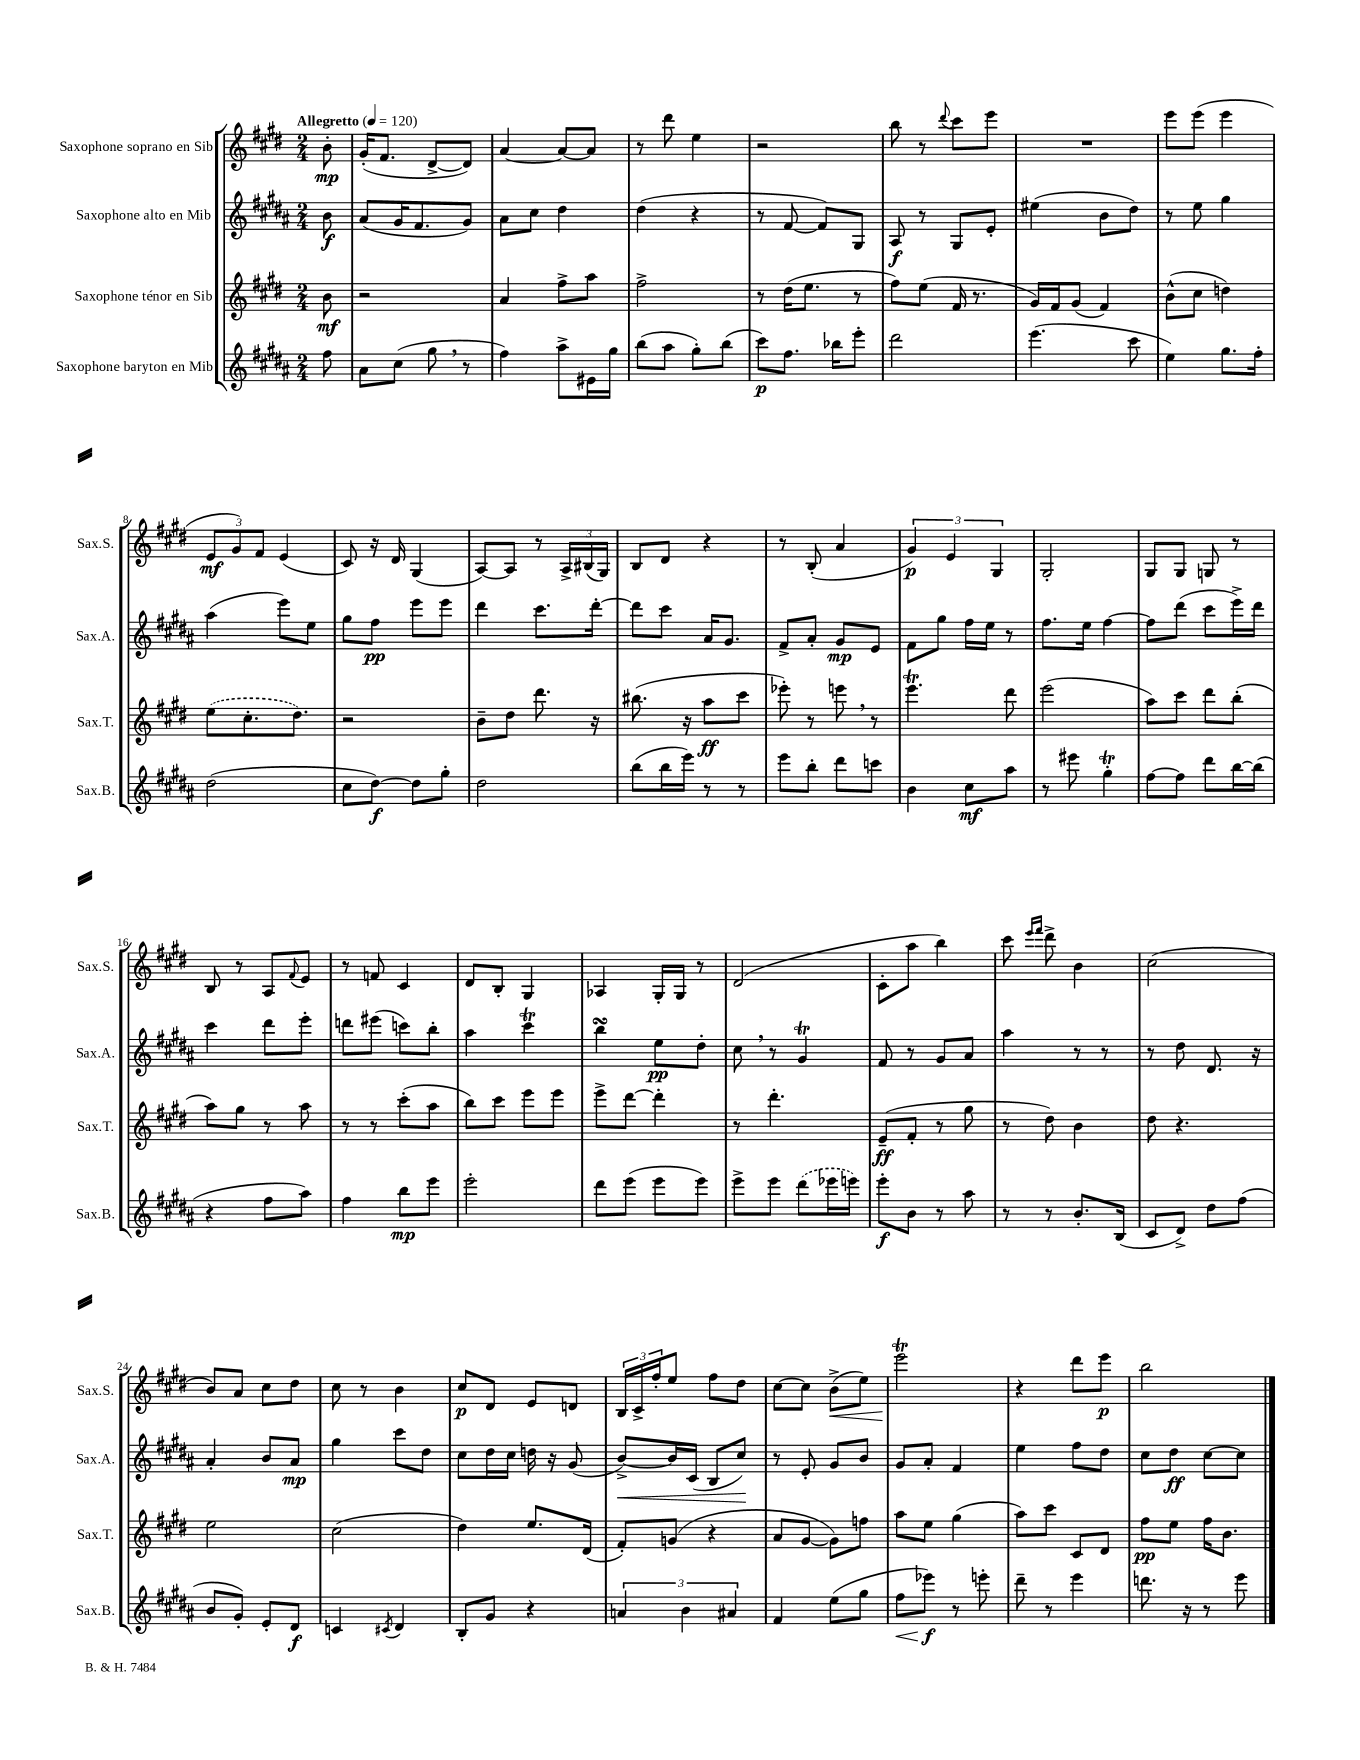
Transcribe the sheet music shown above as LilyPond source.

<<
\new StaffGroup <<
\new Staff = "s0" \with { instrumentName = "Saxophone soprano en Sib" shortInstrumentName = "Sax.S." } {
    \clef treble \key e \major \numericTimeSignature \time 2/4 \partial 8 \tempo "Allegretto" 4 = 120
    b'8-.\mp |
    gis'16-.( fis'8. dis'8~-> dis'8) |
    a'4~ a'8~ a'8 |
    r8 dis'''8 e''4 |
    r2 |
    b''8 r8 \appoggiatura { dis'''8 } cis'''8 e'''8 |
    R2 |
    e'''8 e'''8( e'''4 |
    \tuplet 3/2 { e'8\mf gis'8) fis'8 } e'4( |
    cis'8) r16 dis'16 gis4( |
    a8~) a8 r8 \tuplet 3/2 { a16-> bis16( gis16) } |
    b8 dis'8 r4 |
    r8 b8-.( a'4 |
    \tuplet 3/2 { gis'4\p) e'4 gis4 } |
    gis2-. |
    gis8 gis8 g8 r8 |
    b8 r8 a8 \appoggiatura { fis'8 } e'8 |
    r8 f'8 cis'4 |
    dis'8 b8-. gis4 |
    aes4 gis16-. gis16 r8 |
    dis'2( |
    cis'8-. a''8 b''4) |
    cis'''8 \grace { e'''16 fis'''16 } dis'''8-> b'4 |
    cis''2( |
    b'8) a'8 cis''8 dis''8 |
    cis''8 r8 b'4 |
    cis''8\p dis'8 e'8 d'8 |
    \tuplet 3/2 { b16 cis'16-> fis''16-. } e''8 fis''8 dis''8 |
    cis''8~ cis''8 b'8->\<( e''8) |
    e'''2\trill\! |
    r4 dis'''8 e'''8\p |
    b''2 \bar "|." |
}
\new Staff = "s1" \with { instrumentName = "Saxophone alto en Mib" shortInstrumentName = "Sax.A." } {
    \clef treble \key b \major \numericTimeSignature \time 2/4 \partial 8
    b'8\f |
    ais'8( gis'16 fis'8. gis'8) |
    ais'8 cis''8 dis''4 |
    dis''4( r4 |
    r8 fis'8~ fis'8) gis8 |
    ais8\f r8 gis8 e'8-. |
    eis''4( b'8 dis''8) |
    r8 e''8 gis''4 |
    ais''4( e'''8) e''8 |
    gis''8 fis''8\pp e'''8 e'''8 |
    dis'''4 cis'''8. dis'''16~-. |
    dis'''8 cis'''8 ais'16 gis'8. |
    fis'8-> ais'8-. gis'8\mp e'8 |
    fis'8 gis''8 fis''16 e''16 r8 |
    fis''8. e''16 fis''4~ |
    fis''8 dis'''8( cis'''8 e'''16->) dis'''16 |
    cis'''4 dis'''8 e'''8-. |
    d'''8 eis'''8( c'''8) b''8-. |
    ais''4 cis'''4\trill |
    b''4\turn e''8\pp dis''8-. |
    cis''8 \breathe r8 gis'4\trill |
    fis'8 r8 gis'8 ais'8 |
    ais''4 r8 r8 |
    r8 dis''8 dis'8. r16 |
    ais'4-. b'8 ais'8\mp |
    gis''4 cis'''8 dis''8 |
    cis''8 dis''16 cis''16 d''16 r16 gis'8( |
    b'8~->\<) b'16 cis'16( b8 cis''8\!) |
    r8 e'8-. gis'8 b'8 |
    gis'8 ais'8-. fis'4 |
    e''4 fis''8 dis''8 |
    cis''8 dis''8\ff cis''8~ cis''8 \bar "|." |
}
\new Staff = "s2" \with { instrumentName = "Saxophone ténor en Sib" shortInstrumentName = "Sax.T." } {
    \clef treble \key e \major \numericTimeSignature \time 2/4 \partial 8
    b'8\mf |
    r2 |
    a'4 fis''8-> a''8 |
    fis''2-> |
    r8 dis''16( e''8. r8 |
    fis''8) e''8( fis'16 r8. |
    gis'16) fis'16 gis'8( fis'4) |
    b'8-^( cis''8 d''4) |
    \once \slurDashed e''8( cis''8.-. dis''8.) |
    r2 |
    b'8-- dis''8 dis'''8. r16 |
    bis''8.( r16 a''8\ff cis'''8 |
    ees'''8-.) r8 e'''8 \breathe r8 |
    e'''4.\trill dis'''8 |
    e'''2( |
    a''8) cis'''8 dis'''8 b''8-.( |
    a''8) gis''8 r8 a''8 |
    r8 r8 cis'''8-.( a''8 |
    b''8) cis'''8 e'''8 e'''8 |
    e'''8-> dis'''8~ dis'''4-. |
    r8 dis'''4.-. |
    e'8--\ff( fis'8-. r8 gis''8 |
    r8 dis''8) b'4 |
    dis''8 r4. |
    e''2 |
    cis''2( |
    dis''4) e''8. dis'16( |
    fis'8-.) g'8( r4 |
    a'8 gis'8~ gis'8) f''8 |
    a''8 e''8 gis''4( |
    a''8) cis'''8 cis'8 dis'8 |
    fis''8\pp e''8 fis''16 b'8. \bar "|." |
}
\new Staff = "s3" \with { instrumentName = "Saxophone baryton en Mib" shortInstrumentName = "Sax.B." } {
    \clef treble \key b \major \numericTimeSignature \time 2/4 \partial 8
    fis''8 |
    ais'8 cis''8( gis''8 \breathe r8 |
    fis''4) ais''8-> eis'16 gis''16 |
    b''8( ais''8 gis''8-.) b''8( |
    cis'''8\p) fis''8. bes''16 e'''8-. |
    dis'''2 |
    e'''4.( cis'''8 |
    e''4) gis''8. fis''16-. |
    dis''2( |
    cis''8 dis''8~\f) dis''8 gis''8-. |
    dis''2 |
    b''8( b''16 e'''16) r8 r8 |
    e'''8 b''8-. dis'''8 c'''8 |
    b'4 cis''8\mf ais''8 |
    r8 eis'''8 gis''4-.\trill |
    fis''8~ fis''8 dis'''8 b''16~ b''16( |
    r4 fis''8 ais''8) |
    fis''4 b''8\mp e'''8 |
    e'''2-. |
    dis'''8 e'''8( e'''8 e'''8) |
    e'''8-> e'''8 \once \slurDashed dis'''8( ees'''16 e'''16) |
    e'''8-.\f b'8 r8 ais''8 |
    r8 r8 b'8.-. b16( |
    cis'8 dis'8->) dis''8 fis''8( |
    b'8 gis'8-.) e'8-. dis'8\f |
    c'4 \acciaccatura { cis'8 } dis'4 |
    b8-. gis'8 r4 |
    \tuplet 3/2 { a'4 b'4 ais'4 } |
    fis'4 e''8( gis''8 |
    fis''8\< ees'''8\f\!) r8 e'''8-. |
    dis'''8-- r8 e'''4 |
    d'''8. r16 r8 e'''8 \bar "|." |
}
>>
>>
